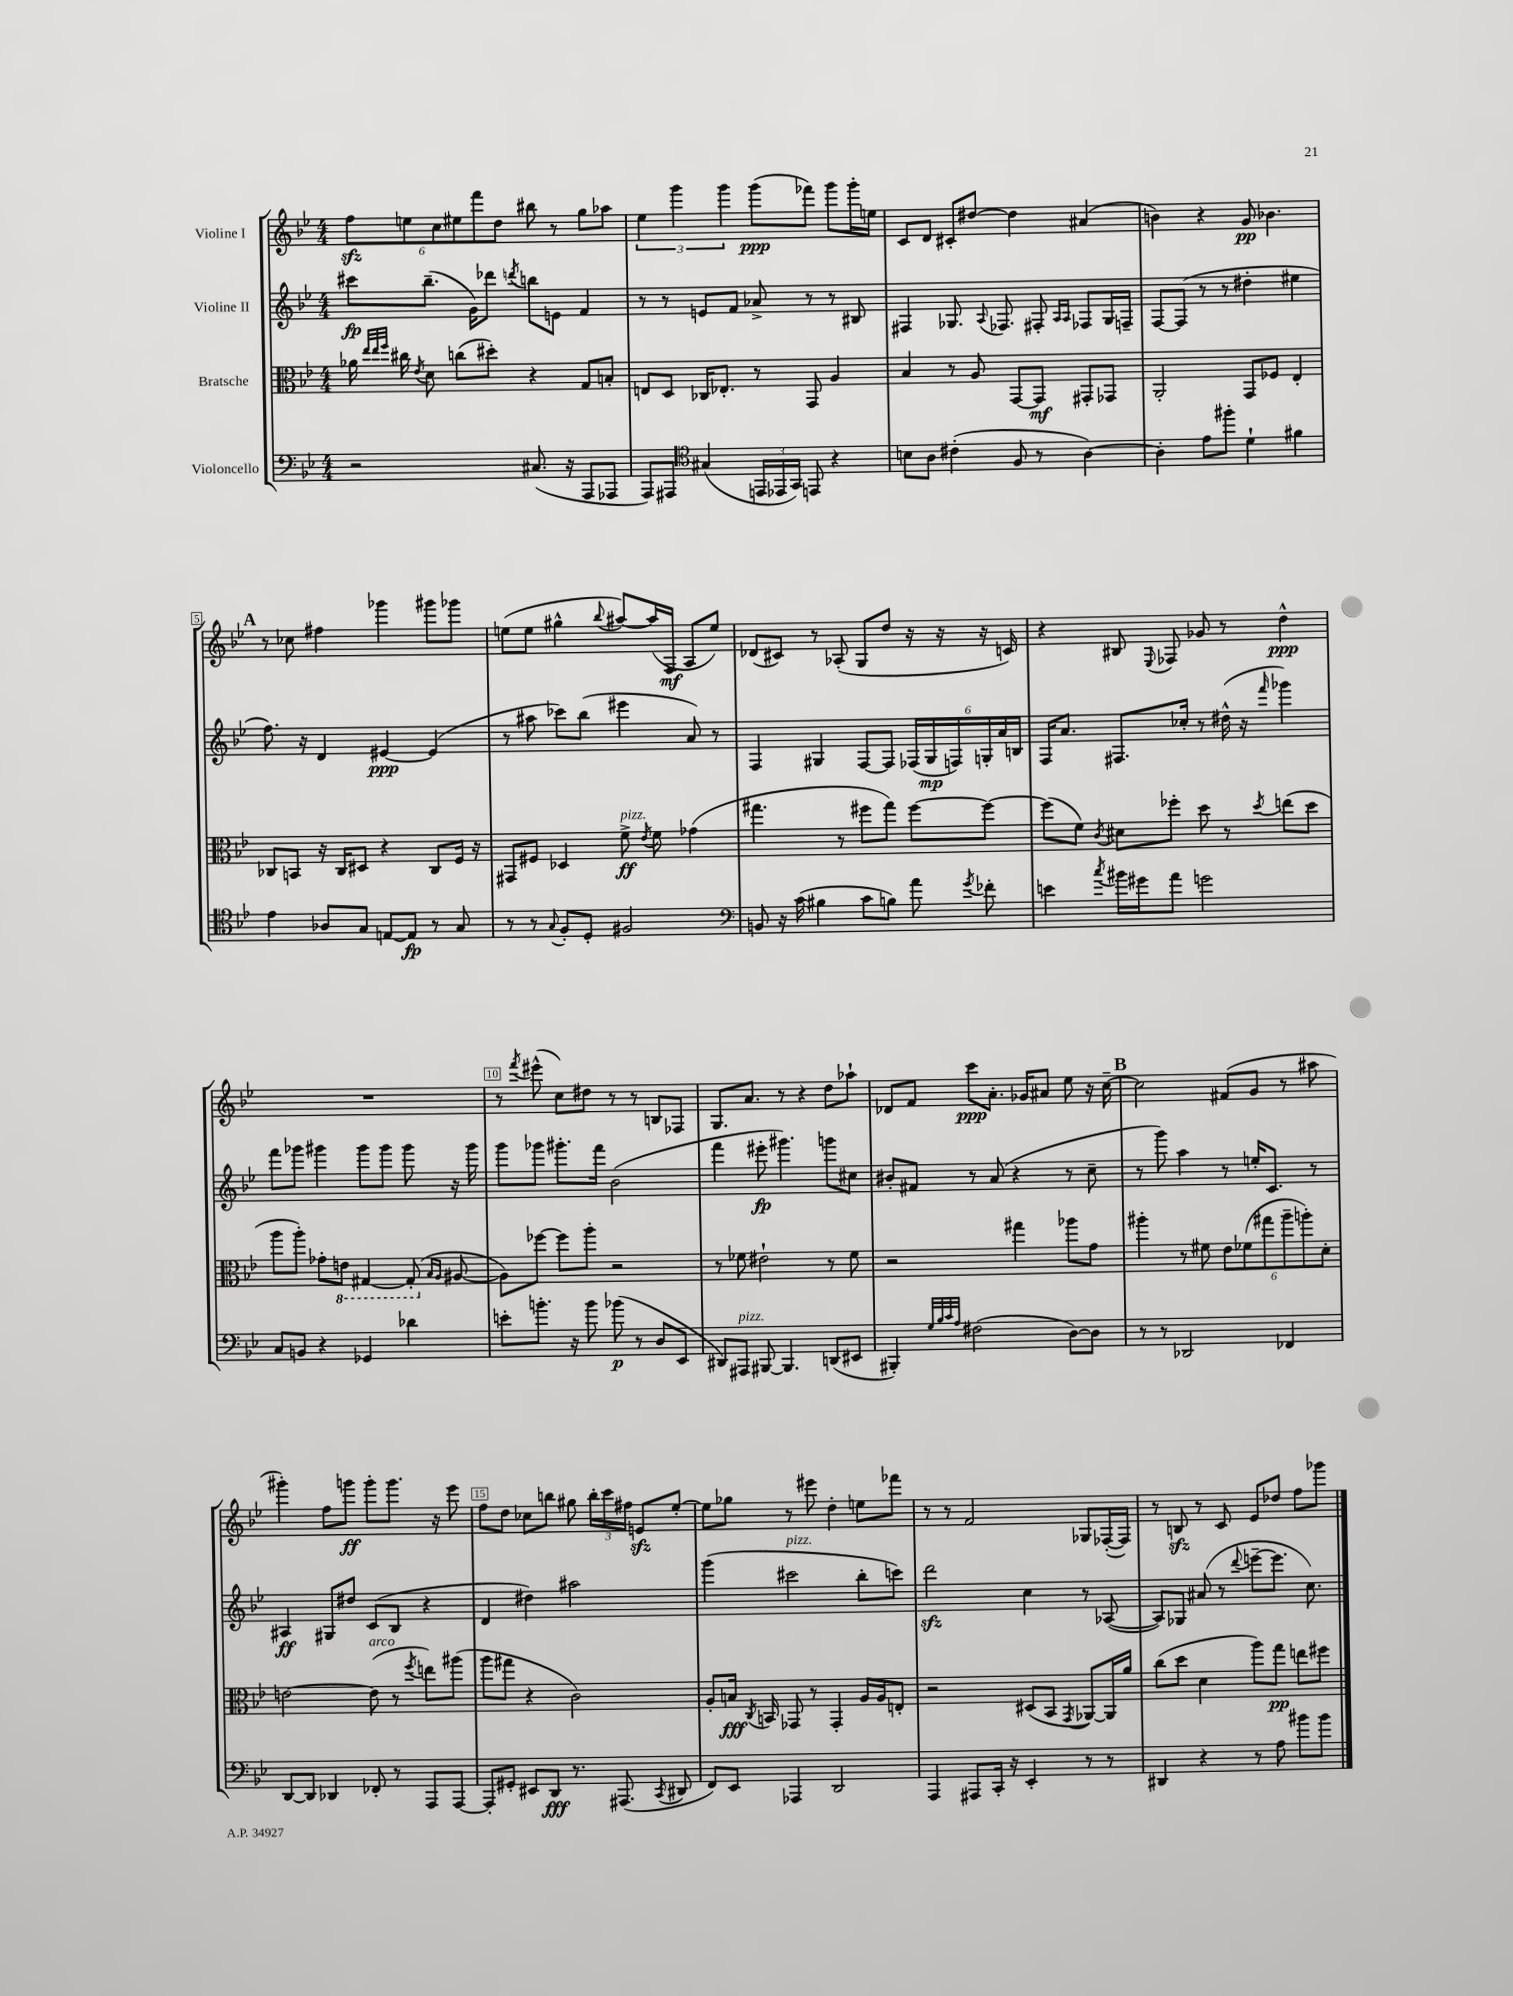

**kern	**dynam	**kern	**dynam	**kern	**dynam	**kern	**dynam
*part4	*part4	*part3	*part3	*part2	*part2	*part1	*part1
*staff4	*staff4	*staff3	*staff3	*staff2	*staff2	*staff1	*staff1
*I"Violoncello	*	*I"Bratsche	*	*I"Violine II	*	*I"Violine I	*
*clefF4	*	*clefC3	*	*clefG2	*	*clefG2	*
*k[b-e-]	*	*k[b-e-]	*	*k[b-e-]	*	*k[b-e-]	*
*M4/4	*	*M4/4	*	*M4/4	*	*M4/4	*
=1	=1	=1	=1	=1	=1	=1	=1
2r	.	16a-X\	.	8ccc#X\L	fp	12ffzz\L	.
.	.	32qqee-/LLL	.	.	.	.	.
.	.	32qqee-/	.	.	.	.	.
.	.	32qqff/JJJ	.	.	.	.	.
.	.	16cc#X\	.	.	.	.	.
.	.	.	.	.	.	12een\	.
.	.	8qe-/	.	.	.	.	.
.	.	8d\	.	(8.bb-~\J	.	.	.
.	.	.	.	.	.	12cc\	.
.	.	(8ccn\L	.	.	.	12ee#X\	.
.	.	.	.	16g\KL)	.	.	.
.	.	.	.	.	.	12fff\	.
.	.	8dd#X'\J)	.	8ddd-X\J	.	.	.
.	.	.	.	.	.	12dd\J	.
.	.	.	.	8qdddn/	.	.	.
(8.C#X/	.	4r	.	8bbn\L	.	8bb#X\	.
.	.	.	.	8en\J	.	8r	.
16r	.	.	.	.	.	.	.
8AAA/L	.	8G/L	.	4f/	.	8gg\L	.
8AAA-X/J	.	8Bn'/J	.	.	.	8aa-X\J	.
=2	=2	=2	=2	=2	=2	=2	=2
8AAA/L)	.	8En/L	.	8r	.	6ee-\	.
8AAA#X/J	.	8D/J	.	8r	.	.	.
.	.	.	.	.	.	6ggg\	.
*clefC4	*	*	*	*	*	*	*
(4G#X/	.	16C-X/KL	.	8en/L	.	.	.
.	.	8.E-X'/J	.	.	.	.	.
.	.	.	.	.	.	6ggg\	.
.	.	.	.	8f/J	.	.	.
24EEn/LL	.	8r	.	8a-X^/	.	(8ggg\L	ppp
24EE-X/	.	.	.	.	.	.	.
24GG/JJ)	.	.	.	.	.	.	.
8EEn/	.	8GG/	.	8r	.	8fff-X\J)	.
4r	.	4A/	.	8r	.	8ggg\L	.
.	.	.	.	8B#X/	.	16ggg'\L	.
.	.	.	.	.	.	16een\JJ	.
=3	=3	=3	=3	=3	=3	=3	=3
8Bn\L	.	4B-/	.	4F#X/	.	8c/L	.
8A\J	.	.	.	.	.	8d/J	.
(4c#X'\	.	8r	.	8.G-X/	.	8c#X'/L	.
.	.	8A/	.	.	.	[8dd#X/J	.
.	.	.	.	8qqA/	.	.	.
.	.	.	.	8.F-X/	.	.	.
8F/	.	[8GG/L	.	.	.	4dd#\]	.
8r	.	8GG/J]	mf	8F#X'/	.	.	.
.	.	.	.	16qqA/LL	.	.	.
.	.	.	.	16qqA/JJ	.	.	.
[4A\)	.	8GG#X'/L	.	8F-X/L	.	(4a#X/	.
.	.	8GG-X/J	.	16G-/L	.	.	.
.	.	.	.	16Fn~/JJ	.	.	.
=4	=4	=4	=4	=4	=4	=4	=4
4A'\]	.	2AA'/	.	[8F/L	.	4bn\)	.
.	.	.	.	(8F/J]	.	.	.
8e-\L	.	.	.	8r	.	4r	.
8ff#X'\J	.	.	.	8r	.	.	.
4d`\	.	8GG/L	.	4dd#X'\	.	8g/	pp
.	.	8F-X/J	.	.	.	4.b-X\	.
4f#X\	.	4E-'/	.	4ee#X\	.	.	.
!!LO:LB:g=z
!!LO:REH:place=s1:t=A
=5	=5	=5	=5	=5	=5	=5	=5
4e-\	.	8C-X/L	.	8.ff\)	.	8r	.
.	.	8BBn/J	.	.	.	8cc-X\	.
.	.	.	.	16r	.	.	.
8A-X/L	.	16r	.	4d/	.	4ff#X\	.
.	.	16C-/KL	.	.	.	.	.
8G/J	.	8D#X/J	.	.	.	.	.
[8En/L	.	4r	.	[4e#X/	ppp	4ggg-X\	.
8E/J]	fp	.	.	.	.	.	.
8r	.	8C-/L	.	(4e#/]	.	8ggg#X\L	.
8G/	.	16F/Jk	.	.	.	8ggg-X\J	.
.	.	16r	.	.	.	.	.
=6	=6	=6	=6	=6	=6	=6	=6
8r	.	8GG#X/L	.	8r	.	(8een\L	.
8r	.	8F#X/J	.	8aa#X\	.	8ee\J	.
8qqG/	.	.	.	.	.	.	.
8F'/L	.	4D-X/	.	8ccc-X\L)	.	4gg#X^^\	.
8D'/J	.	.	.	(8bb-\J	.	.	.
.	.	.	.	.	.	8qqbb-/	.
!	!	!LO:TX:a:i:t=pizz.	!	!	!	!	!
2F#X/	.	8f^\	ff	4eee#X\	.	[8aa#X/L)	.
.	.	8qe-/	.	.	.	.	.
.	.	8f\	.	.	.	(16aa#/L]	.
.	.	.	.	.	.	16F/JJ	mf
.	.	(4g-X\	.	8a/)	.	8A/L	.
.	.	.	.	8r	.	8ee/J)	.
=7	=7	=7	=7	=7	=7	=7	=7
*clefF4	*	*	*	*	*	*	*
8BBn/	.	4.gg#X\	.	4F/	.	(8d-X/L	.
16r	.	.	.	.	.	8c#X/J)	.
(16c\	.	.	.	.	.	.	.
4B#X\	.	.	.	4G#X/	.	8r	.
.	.	8r	.	.	.	(8A-X'/	.
8c\L	.	8ff#X\L	.	[8F/L	.	8G/L	.
8Bn\J)	.	8gg#\J)	.	8F/J]	.	8dd/J	.
8a\	.	[8ff#\L	.	(24F-X/LL	.	16r	.
.	.	.	.	24G#/	mp	.	.
.	.	.	.	.	.	16r	.
.	.	.	.	24Fn/)	.	.	.
8qg/	.	.	.	.	.	.	.
8f-X'\	.	8ff#\J_	.	24Gn'/	.	16r	.
.	.	.	.	24a/	.	.	.
.	.	.	.	.	.	16cn/)	.
.	.	.	.	24Bn/JJ	.	.	.
=8	=8	=8	=8	=8	=8	=8	=8
4en\	.	(8ff#\L]	.	16F/KL	.	4r	.
.	.	.	.	8.a/J	.	.	.
.	.	8f\J)	.	.	.	.	.
8qcc/	.	8qc/	.	.	.	.	.
16b#X\LL	.	8d#X\L	.	8.F#X/L	.	8B#X/	.
16g#X\J	.	.	.	.	.	.	.
.	.	.	.	.	.	8qqE-/	.
8a\J	.	8ff-X'\J	.	.	.	8F-X/	.
.	.	.	.	16cc-X'/Jk	.	.	.
2gn\	.	8dd\	.	8r	.	8g-X/	.
.	.	8r	.	(16dd#X^^\	.	8r	.
.	.	.	.	16r	.	.	.
.	.	8qdd/	.	16qqfff/	.	.	.
.	.	(8een\L	.	4ggg-X\)	.	4dd^^\	ppp
.	.	8dd\J	.	.	.	.	.
!!LO:LB:g=z
=9	=9	=9	=9	=9	=9	=9	=9
8C/L	.	8aa\L	.	8fff\L	.	1r	.
8BBn/J	.	8aa'\J)	.	8ggg-X\J	.	.	.
4r	.	8g-X'\L	.	4ggg#X\	.	.	.
*	*	*8ba	*	*	*	*	*
.	.	8En\J	.	.	.	.	.
4GG-X/	.	[4GG#X/	.	8ggg#\L	.	.	.
.	.	.	.	8ggg#\J	.	.	.
4d-X\	.	(8GG#'/]	.	8ggg#\	.	.	.
*	*	*X8ba	*	*	*	*	*
.	.	16qqB-/LL	.	.	.	.	.
.	.	16qqA/JJ	.	.	.	.	.
.	.	[8A#X/	.	16r	.	.	.
.	.	.	.	16ggg#\	.	.	.
=10	=10	=10	=10	=10	=10	=10	=10
8en'\L	.	8A#\L])	.	8ggg\L	.	8r	.
.	.	.	.	.	.	8qfff/	.
8.bn'\J	.	[8ff-X\J	.	8ggg-X\J	.	(8eee#X^^\	.
.	.	8ff-\L]	.	8.ggg#X'\L	.	8cc\L)	.
16r	.	.	.	.	.	.	.
8b\	.	8aa'\J	.	.	.	8dd#X\J	.
.	.	.	.	16fff\Jk	.	.	.
(8b-X\	p	2r	.	(2b-\	.	8r	.
8r	.	.	.	.	.	8r	.
8D/L	.	.	.	.	.	8Bn/L	.
8EE-/J	.	.	.	.	.	8F-X/J	.
=11	=11	=11	=11	=11	=11	=11	=11
8DD#X/L)	.	8r	.	4fff\	.	8.G/L	.
!LO:TX:a:i:t=pizz.	!	!	!	!	!	!	!
8AAA#X/J	.	8f-X\	.	.	.	.	.
.	.	.	.	.	.	8.a/J	.
[8BBB#X/	.	2e#X`\	.	8eee#X'\	fp	.	.
4.BBB#/]	.	.	.	4.ggg#X\)	.	8r	.
.	.	.	.	.	.	4r	.
(8DDn/L	.	8r	.	8gggn\L	.	8dd\L	.
8EE#X/J	.	8f-\	.	8cc#X\J	.	8aa-X`\J	.
=12	=12	=12	=12	=12	=12	=12	=12
4BBB#X'/)	.	2r	.	8b#X'/L	.	8d-X/L	.
.	.	.	.	8f#X/J	.	8f/J	.
32qqG/LLL	.	.	.	.	.	.	.
32qqB-/	.	.	.	.	.	.	.
32qqc/	.	.	.	.	.	.	.
32qqA/JJJ	.	.	.	.	.	.	.
(2F#X\	.	.	.	8r	.	8ccc\L	ppp
.	.	.	.	(8a/	.	8.a'\J	.
.	.	4gg#X\	.	4r	.	.	.
.	.	.	.	.	.	16g-X/KL	.
.	.	.	.	.	.	8a#X/J	.
[8D\L)	.	8aa-X\L	.	8r	.	8ee-\	.
8D\J]	.	8g\J	.	8cc~\	.	16r	.
.	.	.	.	.	.	[16cc~\	.
!!LO:REH:place=s1:t=B
=13	=13	=13	=13	=13	=13	=13	=13
8r	.	4aa#X'\	.	8r	.	2cc\]	.
8r	.	.	.	8ggg\)	.	.	.
2DD-X/	.	8r	.	4aa\	.	.	.
.	.	8f#X\	.	.	.	.	.
.	.	12e-\L	.	8r	.	(8f#X/L	.
.	.	(12f-X\	.	.	.	.	.
.	.	.	.	16een'/KL	.	8g/J	.
.	.	12gg#X\	.	.	.	.	.
.	.	.	.	8.c/J	.	.	.
4FF-X/	.	12aa#~\	.	.	.	8r	.
.	.	12aan'\)	.	.	.	.	.
.	.	.	.	8r	.	8aa#X\	.
.	.	12d'\J	.	.	.	.	.
!!LO:LB:g=z
=14	=14	=14	=14	=14	=14	=14	=14
[8DD/L	.	[2en\	.	4A#X/	ff	4ggg#X'\)	.
8DD/J]	.	.	.	.	.	.	.
4DD-X/	.	.	.	8G#X/L	.	8ff\L	.
.	.	.	.	8dd#X/J	.	8gggn\J	ff
!	!	!LO:TX:a:i:t=arco	!	!	!	!	!
8FF-X'/	.	(8e\]	.	(8c/L	.	8ggg'\L	.
8r	.	8r	.	8B-/J	.	8.ggg\J	.
.	.	8qff/	.	.	.	.	.
8AAA/L	.	8een\L)	.	4r	.	.	.
.	.	.	.	.	.	16r	.
[8AAA/J	.	(8aa#X\J	.	.	.	8eee-\	.
=15	=15	=15	=15	=15	=15	=15	=15
8AAA'/L]	.	8aa\L	.	4d/	.	8ff\L	.
8GG#X'/J	.	8gg#X\J	.	.	.	8dd\J	.
8EE#X/L	.	4r	.	4dd#X\)	.	8cc-X\L	.
8DD/J	fff	.	.	.	.	8bbn\J	.
8.r	.	2c\)	.	2aa#X\	.	8gg#X\	.
.	.	.	.	.	.	24bb'\LL	.
.	.	.	.	.	.	24ccc\	.
(8.AAA#X/	.	.	.	.	.	.	.
.	.	.	.	.	.	24ff#X\JJ	.
.	.	.	.	.	.	8enzz/L	.
8qCC/	.	.	.	.	.	.	.
8DD#X/	.	.	.	.	.	[8ee-'/J	.
=16	=16	=16	=16	=16	=16	=16	=16
8FF/L)	.	8A'/L	.	(4ggg\	.	8ee-\L]	.
8EE-/J	.	16Bn/Jk	fff	.	.	8gg-X\J	.
.	.	8qC/	.	.	.	.	.
.	.	16BBn/	.	.	.	.	.
!	!	!	!	!LO:TX:a:i:t=pizz.	!	!	!
4AAA-X/	.	8GG-X/	.	2ccc#X\	.	8r	.
.	.	8r	.	.	.	8eee#X\	.
2DD/	.	4GG-'/	.	.	.	4dd'\	.
.	.	16A/LL	.	8bb-'\L	.	8een\L	.
.	.	16A/J	.	.	.	.	.
.	.	8En'/J	.	8cccn\J)	.	8fff-X\J	.
=17	=17	=17	=17	=17	=17	=17	=17
4AAA/	.	2r	.	2dddzz\	.	8r	.
.	.	.	.	.	.	8r	.
8AAA#X/L	.	.	.	.	.	2f/	.
16CC'/Jk	.	.	.	.	.	.	.
16r	.	.	.	.	.	.	.
4EE-'/	.	(8D#X/L	.	4cc\	.	.	.
.	.	8BB-/J	.	.	.	.	.
.	.	8qGG/	.	.	.	.	.
8r	.	[8AA-X/L)	.	8r	.	8G-X/L	.
8r	.	16AA-/L]	.	([8A-X/	.	([16F-X'/L	.
.	.	16a/JJ	.	.	.	16F-/JJ])	.
=18	=18	=18	=18	=18	=18	=18	=18
4DD#X/	.	(8cc\L	.	8A-/L])	.	8r	.
.	.	8dd\J	.	8G-X/J	.	8Bnzz/	.
4r	.	4d\	.	(8a#X/	.	8r	.
.	.	.	.	8r	.	8c/	.
.	.	.	.	8qqddd/	.	.	.
8r	.	8aa\L)	.	[8eeen~\L	.	8e-/L	.
8A\	.	8gg\J	pp	8.eee\J]	.	8dd-X/J	.
8b#X\L	.	8een\L	.	.	.	8ff\L	.
.	.	.	.	8.cc\)	.	.	.
8b#\J	.	8ff#X\J	.	.	.	8ggg-X\J	.
==	==	==	==	==	==	==	==
*-	*-	*-	*-	*-	*-	*-	*-
